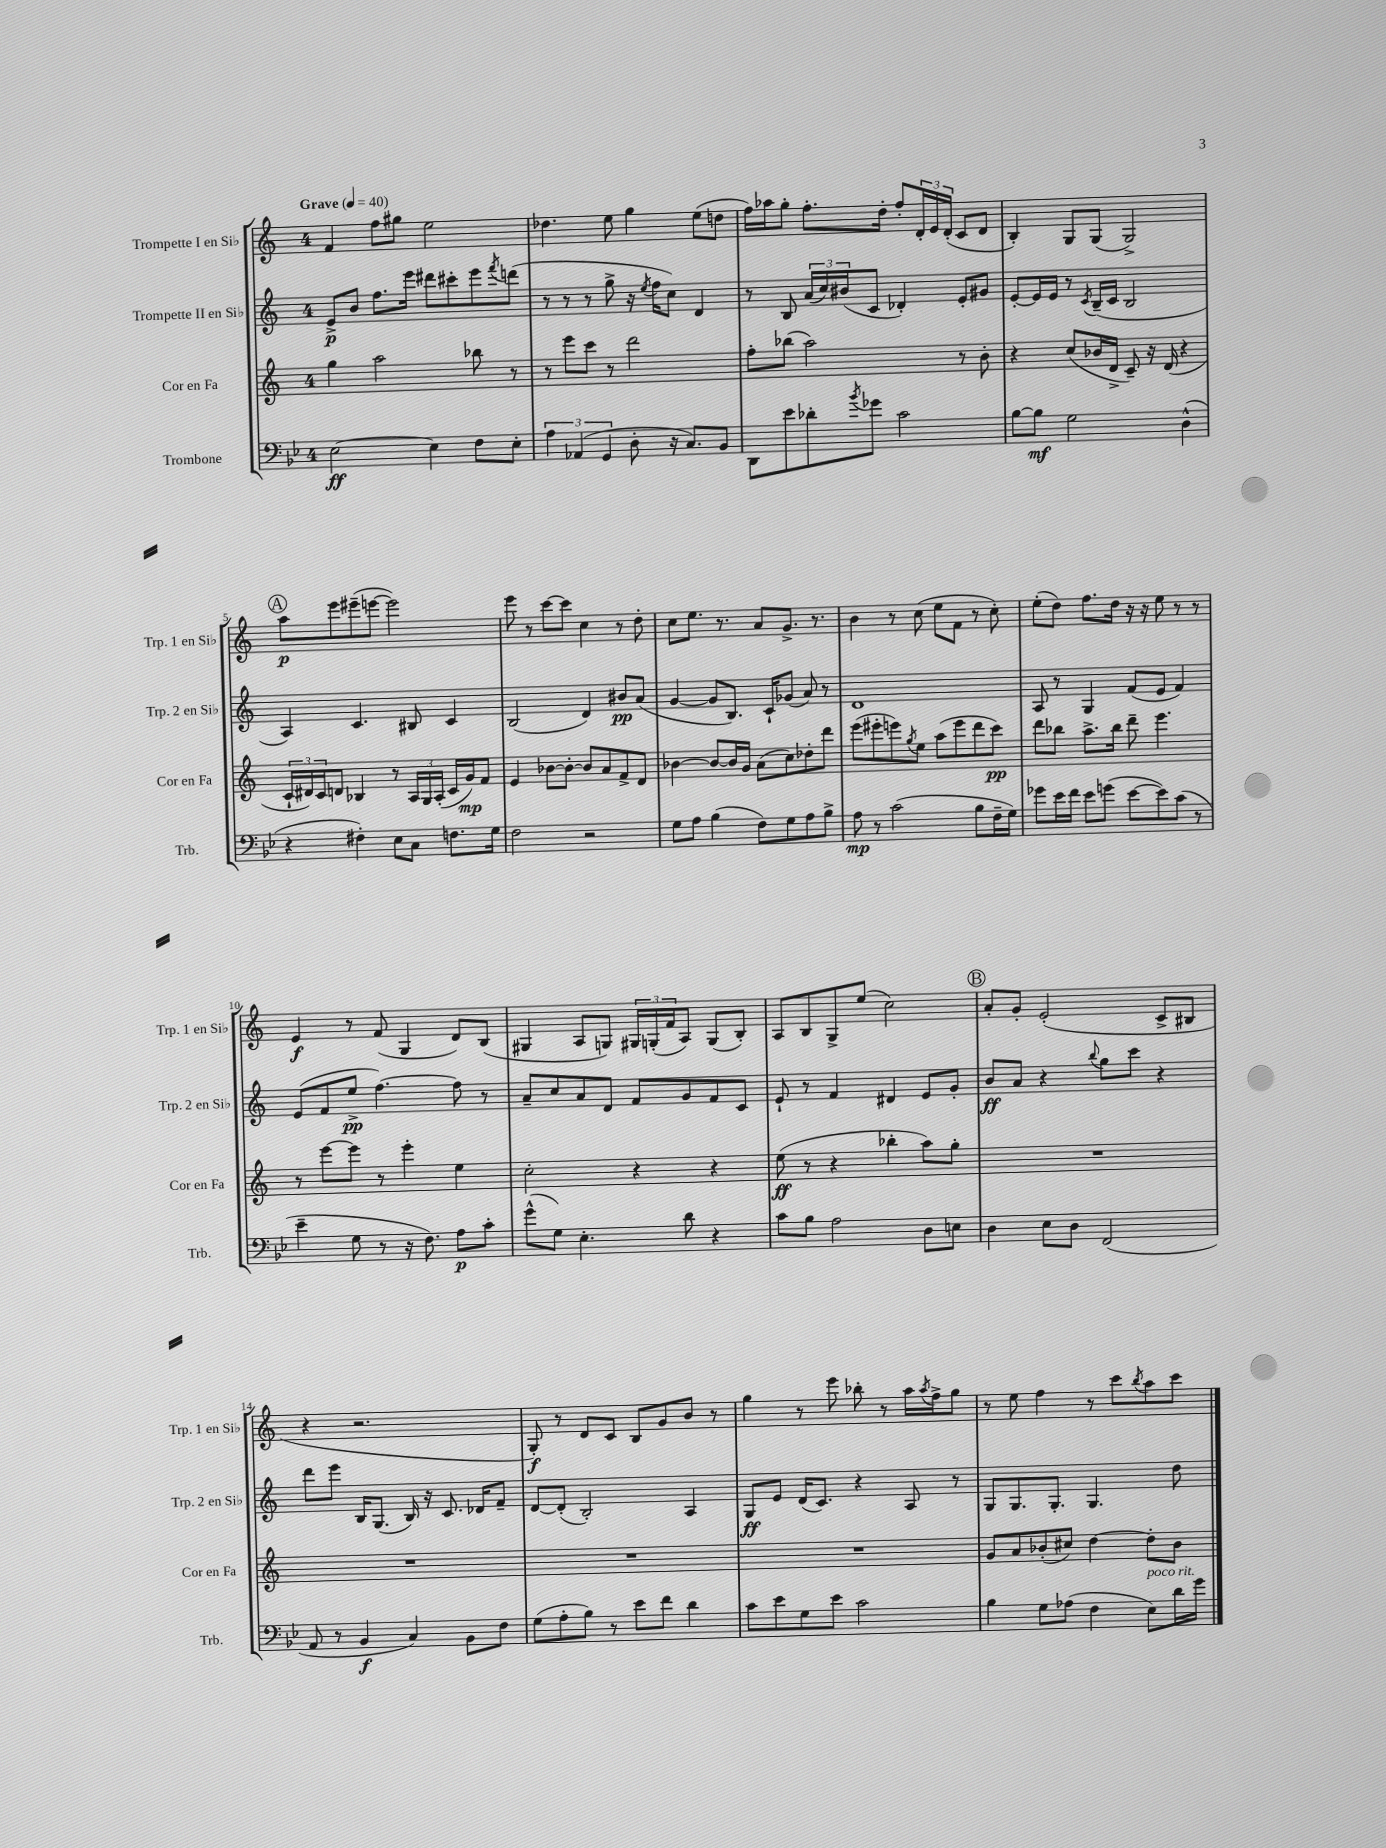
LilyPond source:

<<
\new StaffGroup <<
\new Staff = "s0" \with { instrumentName = "Trompette I en Sib" shortInstrumentName = "Trp. 1 en Sib" } {
    \clef treble \key c \major \once \override Staff.TimeSignature.style = #'single-digit \time 4/4 \tempo "Grave" 4 = 40
    f'4 f''8 gis''8 e''2 |
    des''4. e''8 g''4 e''8( d''8 |
    f''16) aes''16 g''8-. f''8.-. d''16-. f''8-. \tuplet 3/2 { d'16-. e'16 d'16-.( } c'8 d'8 |
    b4-.) g8 g8( g2->) |
    \mark \markup { \circle "A" } a''8\p e'''8 eis'''8--( e'''8~ e'''2) |
    e'''8 r8 c'''8~ c'''8 c''4 r8 d''8-. |
    c''8 e''8. r8. a'8 g'8.-> r8. |
    b'4 r8 c''8( e''8 f'8 r8 c''8-.) |
    e''8-.( d''8) f''8. d''16 r16 r16 e''8 r8 r8 |
    e'4\f r8 f'8( g4 d'8) b8( |
    gis4 a8 g8) \tuplet 3/2 { gis16 g16-.( f'16 } a8) g8( b8-.) |
    a8 b8 g8-> e''8( c''2) |
    \mark \markup { \circle "B" } a'8-. g'8-. e'2-.( c'8-> bis8 |
    r4 r2. |
    g8-.\f) r8 d'8 c'8 b8 g'8 b'8 r8 |
    g''4 r8 e'''8 bes''8-. r8 a''16 \acciaccatura { a''8 } f''16-> g''8 |
    r8 e''8 f''4 r8 c'''8 \acciaccatura { b''8 } a''8 c'''8 \bar "|." |
}
\new Staff = "s1" \with { instrumentName = "Trompette II en Sib" shortInstrumentName = "Trp. 2 en Sib" } {
    \clef treble \key c \major \once \override Staff.TimeSignature.style = #'single-digit \time 4/4
    e'8->\p b'8 f''8. e'''16 dis'''8 cis'''8-. e'''8 \acciaccatura { f'''8 } d'''8( |
    r8 r8 r8 g''8-> r16 \acciaccatura { e''8 } f''16 c''8) d'4 |
    r8 b8 \tuplet 3/2 { a'16( c''16) bis'16( } c'8 des'4-.) e'8-. gis'8 |
    e'8~-. e'16 e'16 r8 \acciaccatura { c'8 } b16--( c'16 b2 |
    \mark \markup { \circle "A" } a4) c'4. bis8 c'4 |
    b2( d'4) bis'8\pp a'8( |
    g'4~ g'8 b8.) c'16-! ges'8( a'8) r8 |
    d'1 |
    a8 r8 g4 f'8( e'8 f'4) |
    e'8( f'8 e''8->\pp f''4.~) f''8 r8 |
    a'8-- c''8 a'8 d'8 f'8 g'8 f'8 c'8 |
    e'8-! r8 f'4 dis'4 e'8 g'8-. |
    \mark \markup { \circle "B" } b'8\ff a'8 r4 \appoggiatura { b''8 } g''8 c'''8 r4 |
    d'''8 e'''8 b16 g8.( b16) r16 c'8. des'16 f'8-- |
    d'8~ d'8-.( b2-.) a4 |
    g8\ff e'8 d'16( c'8.) r4 a8 r8 |
    g8 g8. g8.-. g4. d''8 \bar "|." |
}
\new Staff = "s2" \with { instrumentName = "Cor en Fa" shortInstrumentName = "Cor en Fa" } {
    \clef treble \key c \major \once \override Staff.TimeSignature.style = #'single-digit \time 4/4
    g''4 a''2 bes''8 r8 |
    r8 e'''8 c'''8 r8 d'''2 |
    f''8-. bes''8( a''2) r8 b'8-. |
    r4 c''8( bes'16 d'16-> c'8--) r16 d'16( r4 |
    \mark \markup { \circle "A" } \tuplet 3/2 { c'16-! dis'16) c'16 } d'8 bes4 r8 \tuplet 3/2 { a16 g16 a16-.( } c'16 g'16\mp) f'8 |
    e'4 bes'8~ bes'8~-. bes'8 a'8 f'8-> d'8 |
    bes'4~ bes'8~ bes'16 g'16 a'8( c''8) des''8-. d'''8 |
    e'''8( eis'''8-. e'''8) \acciaccatura { g''8 } e''8 a''8( e'''8 d'''8 c'''8\pp) |
    d'''8 bes''8 a''8.-> bes''16 d'''8-- e'''4. |
    r8 e'''8~ e'''8 r8 e'''4-. e''4 |
    c''2-. r4 r4 |
    e''8\ff( r8 r4 bes''4-. a''8) g''8-. |
    \mark \markup { \circle "B" } R1 |
    R1 |
    R1 |
    R1 |
    g'8 a'8 bes'8-.( cis''8) d''4~ d''8-. bes'8 \bar "|." |
}
\new Staff = "s3" \with { instrumentName = "Trombone" shortInstrumentName = "Trb." } {
    \clef bass \key bes \major \once \override Staff.TimeSignature.style = #'single-digit \time 4/4
    ees2~\ff ees4 f8 ees8-. |
    \tuplet 3/2 { a4 aes,4( g,4 } d8-. r16 c8.) bes,8 |
    d,8 ees'8 des'8-. \acciaccatura { bes'8 } ges'8 c'2 |
    bes8~ bes8\mf g2 d4-^( |
    \mark \markup { \circle "A" } r4 fis4-.) ees8 c8 f8. g16 |
    f2 r2 |
    g8 a8 bes4( f8) g8 a8 bes8-> |
    a8\mp r8 c'2( bes8 f16-- g16) |
    ges'8 ees'16 f'16 ees'8 g'8( ees'8~ ees'8) c'8( r8 |
    ees'4-- g8 r8 r16 f8.) a8\p c'8-. |
    g'8-^( g8) ees4.-. d'8 r4 |
    c'8 bes8 a2 d8 e8 |
    \mark \markup { \circle "B" } d4 ees8 d8 f,2( |
    a,8 r8 bes,4\f c4) bes,8 f8 |
    g8( a8-. bes8) r8 ees'8 f'8 d'4 |
    c'8 ees'8 g8 ees'8 c'2 |
    bes4 g8 aes8( f4 ees8^\markup { \italic "poco rit." }) d'16 g'16 \bar "|." |
}
>>
>>
